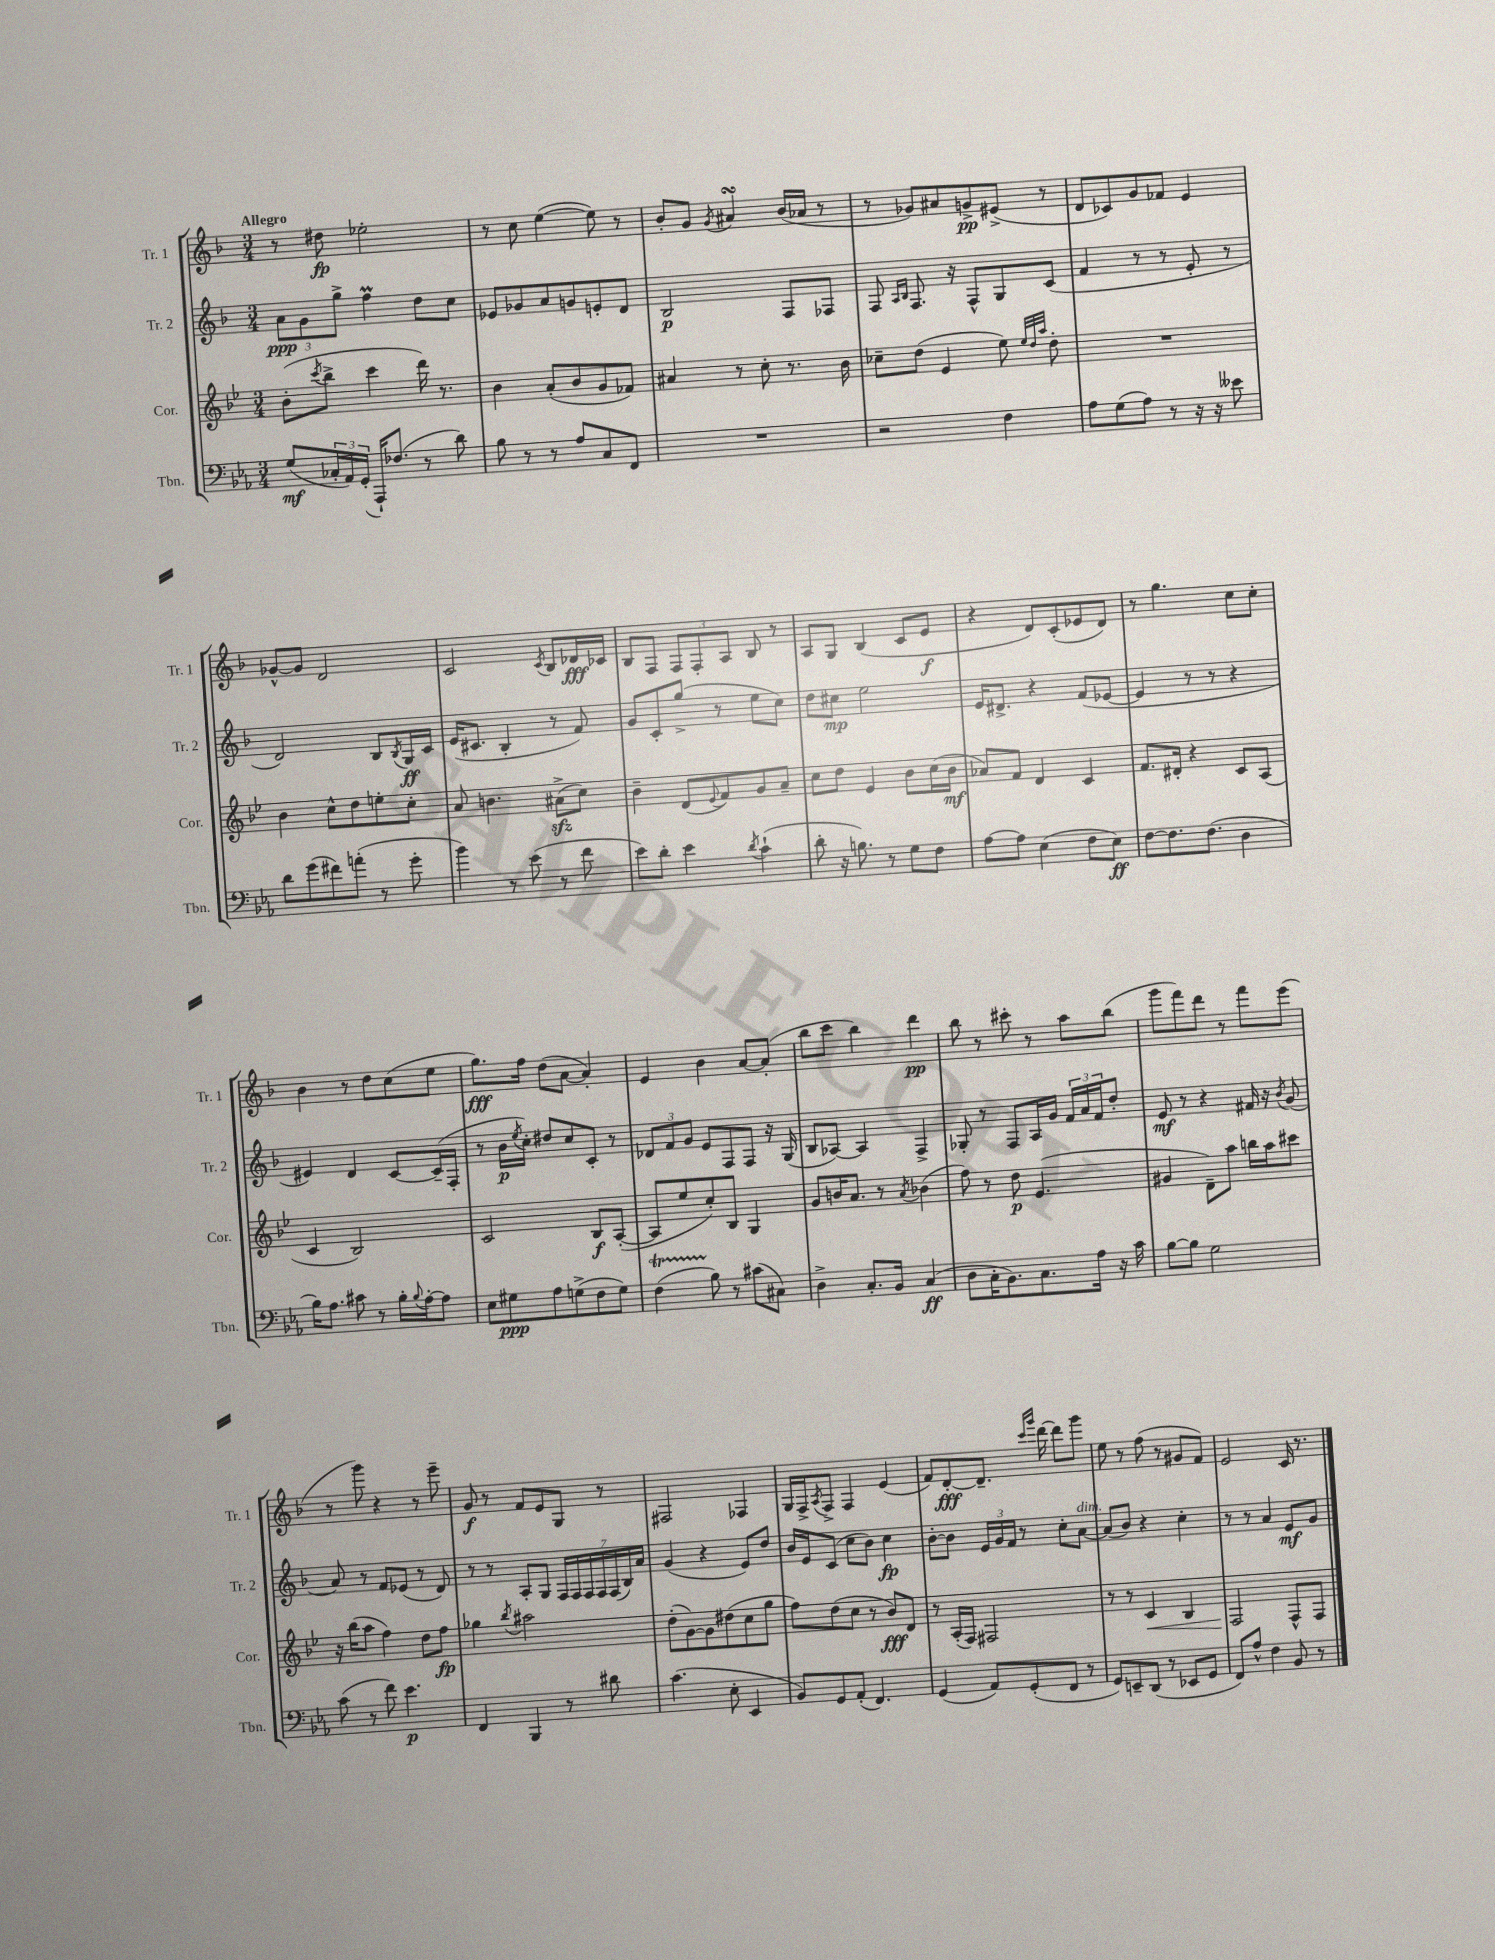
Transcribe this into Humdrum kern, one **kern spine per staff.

**kern	**dynam	**kern	**dynam	**kern	**dynam	**kern	**dynam
*part4	*part4	*part3	*part3	*part2	*part2	*part1	*part1
*staff4	*staff4	*staff3	*staff3	*staff2	*staff2	*staff1	*staff1
*I"Tbn.	*	*I"Cor.	*	*I"Tr. 2	*	*I"Tr. 1	*
*I'Tbn.	*	*I'Cor.	*	*I'Tr. 2	*	*I'Tr. 1	*
*clefF4	*	*clefG2	*	*clefG2	*	*clefG2	*
*k[b-e-a-]	*	*k[b-e-]	*	*k[b-]	*	*k[b-]	*
*M3/4	*	*M3/4	*	*M3/4	*	*M3/4	*
=1	=1	=1	=1	=1	=1	=1	=1
!	!	!	!	!	!	!LO:TX:a:B:t=Allegro	!
(8G/L	mf	(8b-'\L	.	12a\L	ppp	8r	.
.	.	.	.	12g\	.	.	.
.	.	8qccc/	.	.	.	.	.
24C-X'/L	.	8bb-^\J	.	.	.	8dd#X\	fp
24AA-/)	.	.	.	12gg^\J	.	.	.
(24GG'/JJ	.	.	.	.	.	.	.
16AAA-`/KL)	.	4ccc\	.	4ffM\	.	2ee-X'\	.
(8.F-X/J	.	.	.	.	.	.	.
8r	.	16ddd\)	.	8dd\L	.	.	.
.	.	8.r	.	.	.	.	.
8d\)	.	.	.	8cc\J	.	.	.
=2	=2	=2	=2	=2	=2	=2	=2
8B-\	.	4b-\	.	8e-X/L	.	8r	.
8r	.	.	.	8g-X/	.	8cc\	.
8r	.	(8a'/L	.	8a/	.	([4ee\	.
8A-/L	.	8b-/	.	8gn/	.	.	.
8C/	.	8g/	.	8en'/	.	8ee\])	.
8FF/J	.	8f-X/J)	.	8d/J	.	8r	.
=3	=3	=3	=3	=3	=3	=3	=3
2.r	.	4a#X/	.	2B-/	p	8b-'/L	.
.	.	.	.	.	.	8g/J	.
.	.	.	.	.	.	8qg/	.
.	.	8r	.	.	.	4a#XsSsS/	.
.	.	8cc'\	.	.	.	.	.
.	.	8.r	.	8F/L	.	(16b-/LL	.
.	.	.	.	.	.	16a-X/JJ	.
.	.	.	.	8F-X/J	.	8r	.
.	.	16b-\	.	.	.	.	.
=4	=4	=4	=4	=4	=4	=4	=4
2r	.	8cc-X~\L	.	8F/	.	8r	.
.	.	.	.	16qqA/LL	.	.	.
.	.	.	.	16qqB-/JJ	.	.	.
.	.	(8dd\J	.	8.F/	.	8g-X/L)	.
.	.	4e-/	.	.	.	8a#X/	.
.	.	.	.	16r	.	.	.
.	.	.	.	8F^^/L	.	8gn^/	pp
4F\	.	8ee-\)	.	8G/	.	(8e#X^/J	.
.	.	32qqee-/LLL	.	.	.	.	.
.	.	32qqdd/	.	.	.	.	.
.	.	32qqaa/JJJ	.	.	.	.	.
.	.	8dd'\	.	(8c/J	.	8r	.
=5	=5	=5	=5	=5	=5	=5	=5
8A-\L	.	2.r	.	4f/	.	8d/L	.
(8G\	.	.	.	.	.	8c-X/)	.
8A-\J)	.	.	.	8r	.	8g/	.
8r	.	.	.	8r	.	8f-X/J	.
16r	.	.	.	8e'/	.	4e/	.
16r	.	.	.	.	.	.	.
8e--X\	.	.	.	8r	.	.	.
!!LO:LB:g=z
=6	=6	=6	=6	=6	=6	=6	=6
8d\L	.	4b-\	.	2d/)	.	[8g-X^^/L	.
(8g\	.	.	.	.	.	8g-/J]	.
8f#X\)	.	8cc^^\L	.	.	.	2d/	.
(8an'\J	.	8dd\	.	.	.	.	.
8r	.	8een'\	.	8B-/L	.	.	.
.	.	.	.	8qB-/	.	.	.
8g'\	.	8cc'\J	.	16G/L	ff	.	.
.	.	.	.	16c/JJ	.	.	.
=7	=7	=7	=7	=7	=7	=7	=7
4b-\)	.	8a/	.	(16e/KL	.	2c/	.
.	.	.	.	8.c#X/J	.	.	.
.	.	4.bn\	.	.	.	.	.
8r	.	.	.	4B-'/	.	.	.
(8e-\	.	.	.	.	.	.	.
.	.	.	.	.	.	8qc/	.
8r	.	(8a#Xzz^\L	.	8r	.	8B-/L	.
8f\	.	8cc\J)	.	8f/)	.	16d-X/L	fff
.	.	.	.	.	.	16c-X/JJ	.
=8	=8	=8	=8	=8	=8	=8	=8
8e-\L)	.	4b-~\	.	8g/L	.	8B-/L	.
8d'\J	.	.	.	8c'/	.	8F/J	.
4e-\	.	(8d/L	.	(8gg^/J	.	12F/L	.
.	.	.	.	.	.	12F'/	.
.	.	8qqe-/	.	.	.	.	.
.	.	8f/)	.	8r	.	.	.
.	.	.	.	.	.	12A/J	.
8qd/	.	.	.	.	.	.	.
(4c`\	.	8g/	.	8ee\L	.	8B-/	.
.	.	8a~/J	.	8cc\J)	.	8r	.
=9	=9	=9	=9	=9	=9	=9	=9
8d'\	.	8cc\L	.	8dd\L	.	8A/L	.
16r	.	8dd\J	.	8cc#X\J	mp	8G/J	.
8.Bn\)	.	.	.	.	.	.	.
.	.	4e-/	.	2ee\	.	(4B-/	.
8r	.	.	.	.	.	.	.
8G\L	.	8b-\L	.	.	.	8c/L	.
8F\J	.	(16cc\L	.	.	.	8e/J	f
.	.	16b-\JJ	mf	.	.	.	.
=10	=10	=10	=10	=10	=10	=10	=10
[8A-\L	.	8a-X/L)	.	16e/KL	.	4r	.
.	.	.	.	8.d#X^/J	.	.	.
8A-\J]	.	8f/J	.	.	.	.	.
(4E-\	.	4d/	.	4r	.	8d/L)	.
.	.	.	.	.	.	(8c'/	.
8F\L	.	4c/	.	(8f/L	.	8e-X/	.
8E-\J)	ff	.	.	[8e-X/J	.	8d/J)	.
=11	=11	=11	=11	=11	=11	=11	=11
[8F\L	.	8.f/L	.	4e-/]	.	8r	.
8.F\]	.	.	.	.	.	4.gg\	.
.	.	16d#X'/Jk	.	.	.	.	.
.	.	4r	.	8r	.	.	.
(8.F\J	.	.	.	.	.	.	.
.	.	.	.	8r	.	.	.
4D\	.	8c/L	.	4r	.	8cc\L	.
.	.	(8A/J	.	.	.	8cc'\J	.
!!LO:LB:g=z
=12	=12	=12	=12	=12	=12	=12	=12
16B-\KL)	.	4c/	.	4e#X/)	.	4b-\	.
8.A-\J	.	.	.	.	.	.	.
8c#X\	.	2B-/)	.	4d/	.	8r	.
8r	.	.	.	.	.	8dd\L	.
16B-'\LL	.	.	.	[8c/L	.	(8cc\	.
8qqB-/	.	.	.	.	.	.	.
[16A-'\J	.	.	.	.	.	.	.
8A-\J]	.	.	.	(16c~/L]	.	8ee\J	.
.	.	.	.	16F'/JJ	.	.	.
=13	=13	=13	=13	=13	=13	=13	=13
8E-\L	.	2c/	.	8r	.	8.gg\L)	fff
8G#X\	ppp	.	.	16b-\LL	p	.	.
.	.	.	.	8qee/	.	.	.
.	.	.	.	16cc'\JJ)	.	16ff\Jk	.
8A-\	.	.	.	8dd#X/L	.	(8dd\L	.
(8Gn^\	.	.	.	8cc/	.	[8a\J	.
8F\	.	8B-/L	f	8c'/J	.	4a'/])	.
8G\J)	.	([8A'/J	.	8r	.	.	.
=14	=14	=14	=14	=14	=14	=14	=14
(4FT\	.	8A/L]	.	12d-X/L	.	4e/	.
.	.	.	.	12f/	.	.	.
.	.	8ee-/	.	.	.	.	.
.	.	.	.	12g/J	.	.	.
8B-\)	.	8cc'/)	.	8e/L	.	4b-\	.
8r	.	8B-/J	.	8F/	.	.	.
(8c#X\L	.	4G/	.	8F/J	.	[8a/L	.
8C#X\J)	.	.	.	16r	.	(8a'/J]	.
.	.	.	.	(16G/	.	.	.
=15	=15	=15	=15	=15	=15	=15	=15
4D^\	.	8g/L	.	8B-/L	.	8bb-\L	.
.	.	16bn/K	.	[8A-X/J)	.	8ccc\J	.
.	.	8.a/J	.	.	.	.	.
8.C'/L	.	.	.	4A-/]	.	4bb-\)	.
.	.	8r	.	.	.	.	.
16BB-/Jk	.	.	.	.	.	.	.
.	.	8qa/	.	.	.	.	.
(4C/	ff	(4b-X\	.	4F^/	.	4ddd\	pp
=16	=16	=16	=16	=16	=16	=16	=16
8D\L	.	8ff\)	.	8G-X'/	.	8bb-\	.
16C'\K	.	8r	.	8r	.	8r	.
8.BB-\)	.	.	.	.	.	.	.
.	.	8dd\	p	8F/L	.	8ccc#X'\	.
8.C\	.	(4.e-/	.	16A/L	.	8r	.
.	.	.	.	16g/JJ	.	.	.
.	.	.	.	24f/LL	.	8aa\L	.
.	.	.	.	24a/	.	.	.
16A-\Jk	.	.	.	.	.	.	.
.	.	.	.	24f/J	.	.	.
16r	.	.	.	8dd'/J	.	(8bb-\J	.
16c\	.	.	.	.	.	.	.
=17	=17	=17	=17	=17	=17	=17	=17
[8B-\L	.	4g#X/	.	8e/	mf	8ggg\L	.
8B-\J]	.	.	.	8r	.	8fff\)	.
2G\	.	8d~\L)	.	4r	.	8ddd\J	.
.	.	8aa\J	.	.	.	8r	.
.	.	16bbn\LL	.	16f#X/	.	8fff\L	.
.	.	16aa\J	.	16r	.	.	.
.	.	.	.	8qb-/	.	.	.
.	.	8ccc#X\J	.	(8g/	.	(8eee\J	.
!!LO:LB:g=z
=18	=18	=18	=18	=18	=18	=18	=18
(8c\	.	16r	.	8a/)	.	8r	.
.	.	(16bb-\KL	.	.	.	.	.
8r	.	8aa\J	.	8r	.	8ggg\)	.
8f\)	.	4ff\)	.	8f/L	.	4r	.
4.e-\	p	.	.	(8e-X/J	.	.	.
.	.	8dd\L	.	8r	.	8r	.
.	.	8ff\J	fp	8d/)	.	8eee~\	.
=19	=19	=19	=19	=19	=19	=19	=19
4FF/	.	4gg-X\	.	8r	.	8g/	f
.	.	.	.	8r	.	8r	.
.	.	8qbb-/	.	.	.	.	.
4BBB-/	.	2aa#X\	.	8A'/L	.	8f/L	.
.	.	.	.	8G/J	.	8e/	.
8r	.	.	.	28F/LL	.	8G/J	.
.	.	.	.	28F/	.	.	.
.	.	.	.	28F/	.	.	.
.	.	.	.	28F/	.	.	.
8d#X\	.	.	.	.	.	8r	.
.	.	.	.	(28F/	.	.	.
.	.	.	.	28B-/)	.	.	.
.	.	.	.	28a/JJ	.	.	.
=20	=20	=20	=20	=20	=20	=20	=20
(4.c\	.	(8dd'\L	.	(4g/	.	2F#X/	.
.	.	[8g\)	.	.	.	.	.
.	.	8g\]	.	4r	.	.	.
8E-'\	.	(8dd#X\	.	.	.	.	.
4EE-/	.	8cc\	.	8e/L)	.	4F-X/	.
.	.	8gg\J	.	8dd/J	.	.	.
=21	=21	=21	=21	=21	=21	=21	=21
8BB-/L)	.	8ff\L)	.	16b-/LL	.	16G/LL	.
.	.	.	.	16e/J	.	16F^/J	.
.	.	.	.	.	.	8qA/	.
8GG/	.	(8dd\	.	(8c/J	.	8F^/J	.
(8AA-'/J	.	8cc\J	.	8cc\L	.	4F/	.
4.FF/)	.	8r	.	8b-\J)	.	.	.
.	.	8b-/L)	fff	4cc\	fp	(4e/	.
.	.	8d/J	.	.	.	.	.
=22	=22	=22	=22	=22	=22	=22	=22
(4GG/	.	8r	.	[8b-'\L	.	8f/L)	.
.	.	(16A'/LL	.	8b-\J]	.	[8d'/	fff
.	.	16F/JJ)	.	.	.	.	.
8AA-/L)	.	2F#X/	.	24e/LL	.	8.d~/J]	.
.	.	.	.	24g/	.	.	.
.	.	.	.	24f/JJ	.	.	.
(8GG'/	.	.	.	8r	.	.	.
.	.	.	.	.	.	16qqccc/LL	.
.	.	.	.	.	.	16qqggg/JJ	.
.	.	.	.	.	.	[16ddd\	.
8FF/J	.	.	.	8cc'\L	.	8ddd\L]	.
!	!	!	!	!LO:TX:a:i:t=dim.	!	!	!
8r	.	.	.	[8a\J	.	8ggg\J	.
=23	=23	=23	=23	=23	=23	=23	=23
8GG/L)	.	8r	.	(8a/L]	.	8ee\	.
8EEn~/	.	8r	.	8b-/J)	.	8r	.
!	!	!	!LO:HP:b	!	!	!	!
(8DD/J	.	4c/	<	4r	.	(8ff\	.
8r	.	.	.	.	.	8r	.
8EE-X/L	.	4B-/	.	4cc'\	.	8g#X/L	.
8GG/J	.	.	.	.	.	8f/J)	.
=24	=24	=24	=24	=24	=24	=24	=24
8FF/L)	.	2F/	.	8r	.	2e/	.
8A-^^/J	.	.	.	8r	.	.	.
4F\	.	.	.	4a/	.	.	.
8BB-/	.	8F^^/L	[	8e/L	mf	16c/	.
.	.	.	.	.	.	8.r	.
8r	.	8F/J	.	8g/J	.	.	.
==	==	==	==	==	==	==	==
*-	*-	*-	*-	*-	*-	*-	*-
